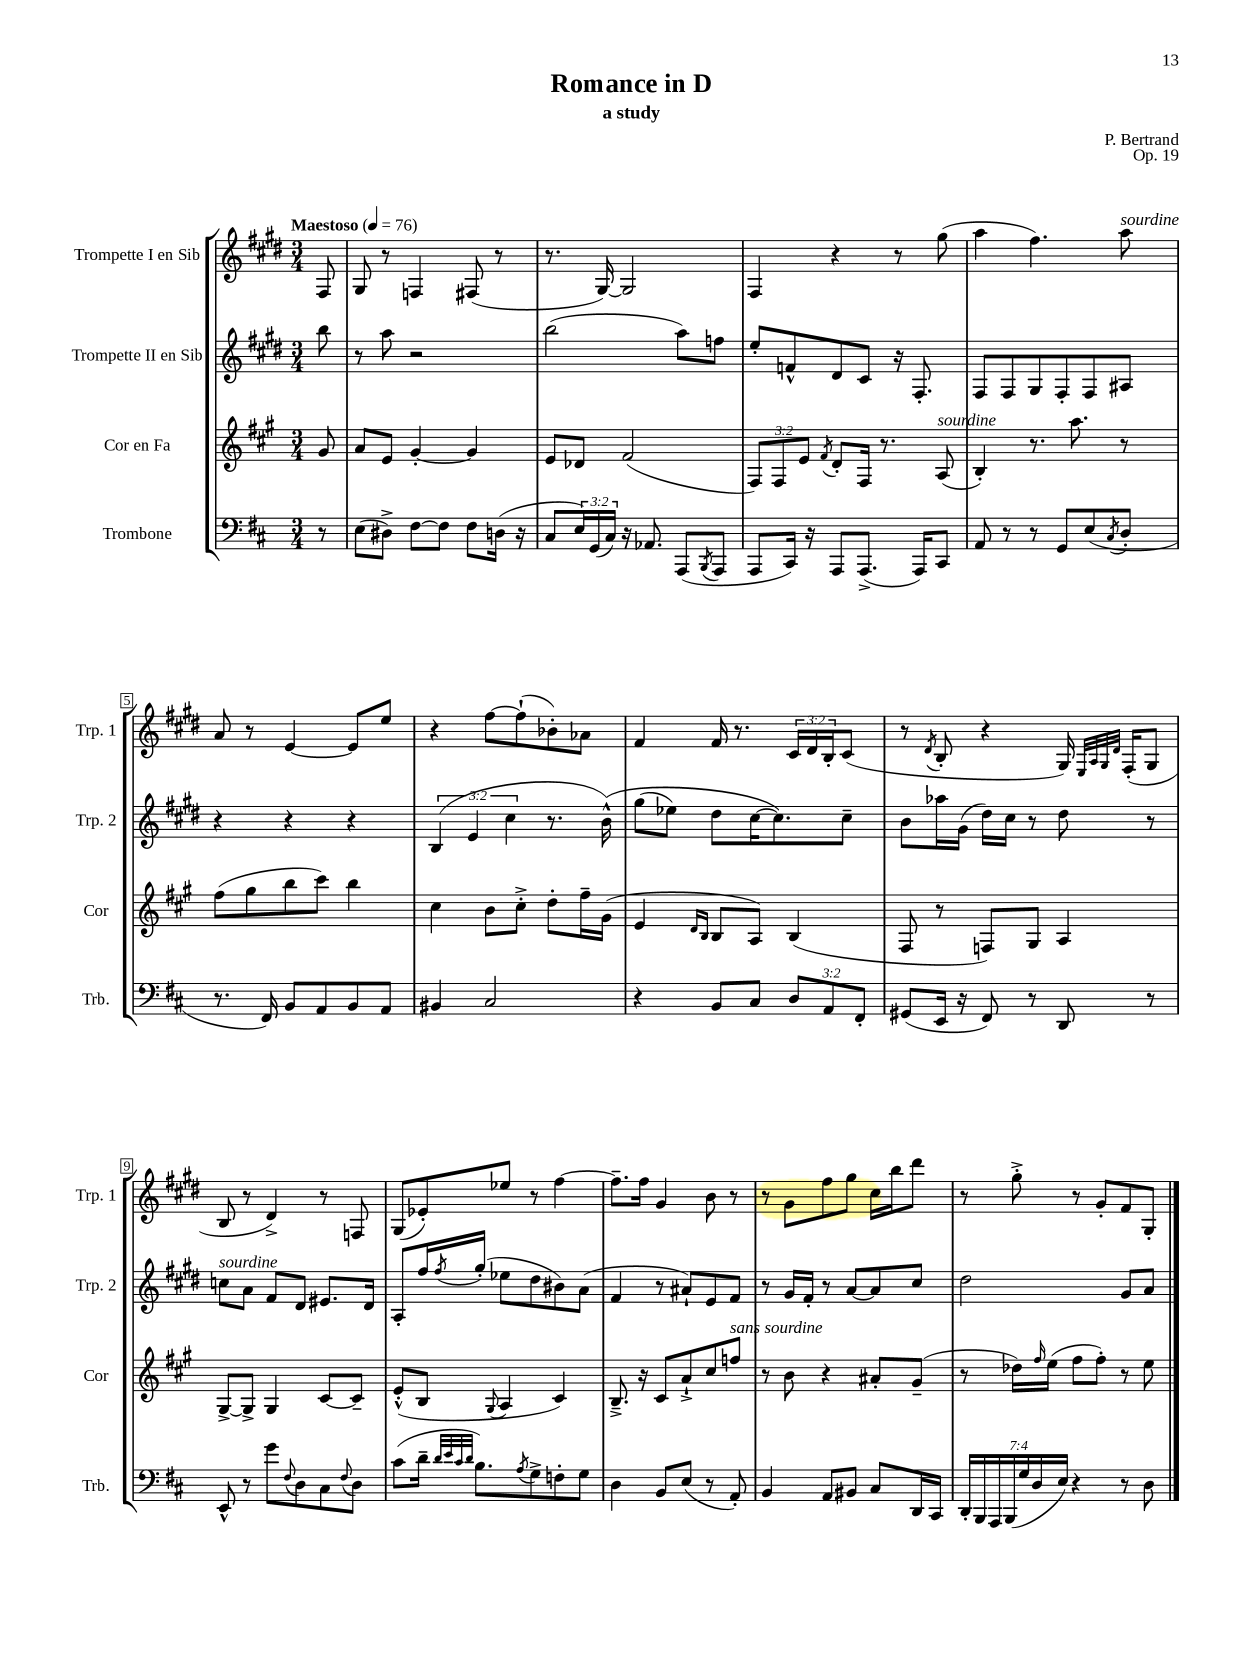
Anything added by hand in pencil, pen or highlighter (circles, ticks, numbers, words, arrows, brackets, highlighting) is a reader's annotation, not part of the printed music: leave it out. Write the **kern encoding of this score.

**kern	**kern	**kern	**kern
*part4	*part3	*part2	*part1
*staff4	*staff3	*staff2	*staff1
*I"Trombone	*I"Cor en Fa	*I"Trompette II en Sib	*I"Trompette I en Sib
*I'Trb.	*I'Cor	*I'Trp. 2	*I'Trp. 1
*clefF4	*clefG2	*clefG2	*clefG2
*k[f#c#]	*k[f#c#g#]	*k[f#c#g#d#]	*k[f#c#g#d#]
*M3/4	*M3/4	*M3/4	*M3/4
*MM76	*MM76	*MM76	*MM76
=	=	=	=
!	!	!	!LO:TX:a:B:t=Maestoso
8r	8g#/	8bb\	8F#/
=1	=1	=1	=1
(8E\L	8a/L	8r	8G#/
8D#X^\J)	8e/J	8aa\	8r
[8F#\L	[4g#'/	2r	4Fn/
8F#\J]	.	.	.
8F#\L	4g#/]	.	(8F#X/
(16Dn\Jk	.	.	8r
16r	.	.	.
=2	=2	=2	=2
8C#/L	8e/L	(2bb\	8.r
24E/L)	8d-X/J	.	.
(24GG/	.	.	.
.	.	.	[16G#/)
24C#/JJ)	.	.	.
16r	(2f#/	.	2G#/]
8.AA-X/	.	.	.
(8AAA/L	.	8aa\L)	.
8qBBB/	.	.	.
8AAA/J	.	8ffn\J	.
=3	=3	=3	=3
8AAA/L	12F#/L)	8ee'/L	4F#/
.	12F#/	.	.
16CC#/Jk)	.	8fn^^/	.
.	12e/J	.	.
16r	.	.	.
.	8qf#/	.	.
8AAA/L	8d'/L	8d#/	4r
(8.AAA^/J	16F#/Jk	8c#/J	.
.	8.r	.	.
.	.	16r	8r
16AAA/KL)	.	8.F#'/	.
!	!LO:TX:a:i:t=sourdine	!	!
8CC#/J	(8A/	.	(8gg#\
=4	=4	=4	=4
8AA/	4B'/)	8F#/L	4aa\
8r	.	8F#/	.
8r	8.r	8G#/	4.ff#\)
8GG/L	.	8F#'/	.
.	8.aa\	.	.
(8E/	.	8F#/	.
8qC#/	.	.	.
!	!	!	!LO:TX:a:i:t=sourdine
8D'/J	8r	8A#X/J	8aa\
!!LO:LB:g=z
=5	=5	=5	=5
8.r	(8ff#\L	4r	8a/
.	8gg#\	.	8r
16FF#/)	.	.	.
8BB/L	8bb\	4r	[4e/
8AA/	8ccc#\J)	.	.
8BB/	4bb\	4r	8e/L]
8AA/J	.	.	8ee/J
=6	=6	=6	=6
4BB#X/	4cc#\	(6B/	4r
.	.	6e/	.
2C#/	8b\L	.	[8ff#\L
.	.	6cc#\	.
.	8cc#'^\J	.	(8ff#`\]
.	8dd'\L	8.r	8b-X'\)
.	16ff#~\L	.	8a-X\J
.	(16g#\JJ	(16b^^\)	.
=7	=7	=7	=7
4r	4e/	(8gg#\L	4f#/
.	.	8ee-X\J)	.
.	16qqd/LL	.	.
.	16qqB/JJ	.	.
8BB/L	8B/L	8dd#\L	16f#/
.	.	.	8.r
8C#/J	8A/J)	[16cc#\K	.
.	.	8.cc#\])	.
12D/L	(4B/	.	24c#/LL
.	.	.	24d#/
12AA/	.	.	24B'/J
.	.	8cc#~\J	(8c#/J
12FF#'/J	.	.	.
=8	=8	=8	=8
(8GG#X/L	8F#/	8b\L	8r
.	.	.	8qd#/
16EE/Jk	8r	16aa-X\L	8B'/
16r	.	(16g#\JJ	.
8FF#/)	8Fn/L)	16dd#\LL)	4r
.	.	16cc#\JJ	.
8r	8G#/J	8r	.
8DD/	4A/	8dd#\	16G#/)
.	.	.	32qqE/LLL
.	.	.	32qqA/
.	.	.	32qqG#/
.	.	.	32qqd#/JJJ
.	.	.	(16F#'/KL
8r	.	8r	8G#/J
!!LO:LB:g=z
=9	=9	=9	=9
!	!	!LO:TX:a:i:t=sourdine	!
8EE^^/	[8G#^/L	8ccn\L	8B/
8r	8G#^/J]	8a\J	8r
8g\L	4G#/	8f#/L	4d#^/)
8qqF#/	.	.	.
8D\	.	8d#/J	.
8C#\	[8c#/L	8.e#X/L	8r
8qqF#/	.	.	.
8D\J	8c#~/J]	.	8Fn/
.	.	16d#/Jk	.
=10	=10	=10	=10
(8c#\L	(8e'^^/L	8A'/L	(8G#/L
16d~\Jk	8B/J	16ff#/L	8e-X'/)
32qqd/LLL	.	.	.
32qqe/	.	.	.
32qqc#/	.	.	.
32qqd/JJJ	.	8qff#/	.
8.B\L)	.	(16gg#'/JJ	.
.	8qqG#/	.	.
.	4A/	8ee-X\L	8ee-X/J
8qA/	.	.	.
8G^\	.	8dd#\	8r
8Fn'\	4c#/)	8b#X\)	[4ff#\
8G\J	.	(8a\J	.
=11	=11	=11	=11
4D\	8.B~^/	4f#/	8.ff#~\L]
.	16r	.	16ff#\Jk
8BB/L	8c#/L	8r	4g#/
(8E/J	8a`^/	8a#X`/L)	.
8r	8cc#/	8e/	8b\
!	!LO:TX:a:i:t=sans sourdine	!	!
8AA'/)	8ffn/J	8f#/J	8r
=12	=12	=12	=12
4BB/	8r	8r	8r
.	8b\	16g#/LL	8g#\L
.	.	16f#'/JJ	.
8AA/L	4r	8r	8ff#\
8BB#X/J	.	[8a/L	8gg#\J
8C#/L	8a#X'/L	8a/]	16cc#\LL
.	.	.	16bb\J
16DD/L	(8g#~/J	8cc#/J	8ddd#\J
16CC#/JJ	.	.	.
=13	=13	=13	=13
28DD'/LL	8r	2dd#\	8r
28BBB/	.	.	.
28AAA/	.	.	.
(28BBB/	.	.	.
.	16dd-X\LL)	.	8gg#'^\
28G/	.	.	.
28D/	.	.	.
.	16qqff#/	.	.
.	(16ee\JJ	.	.
28E/JJ)	.	.	.
4r	8ff#\L	.	8r
.	8ff#'\J)	.	8g#'/L
8r	8r	8g#/L	8f#/
8D\	8ee\	8a/J	8G#'/J
==	==	==	==
*-	*-	*-	*-
